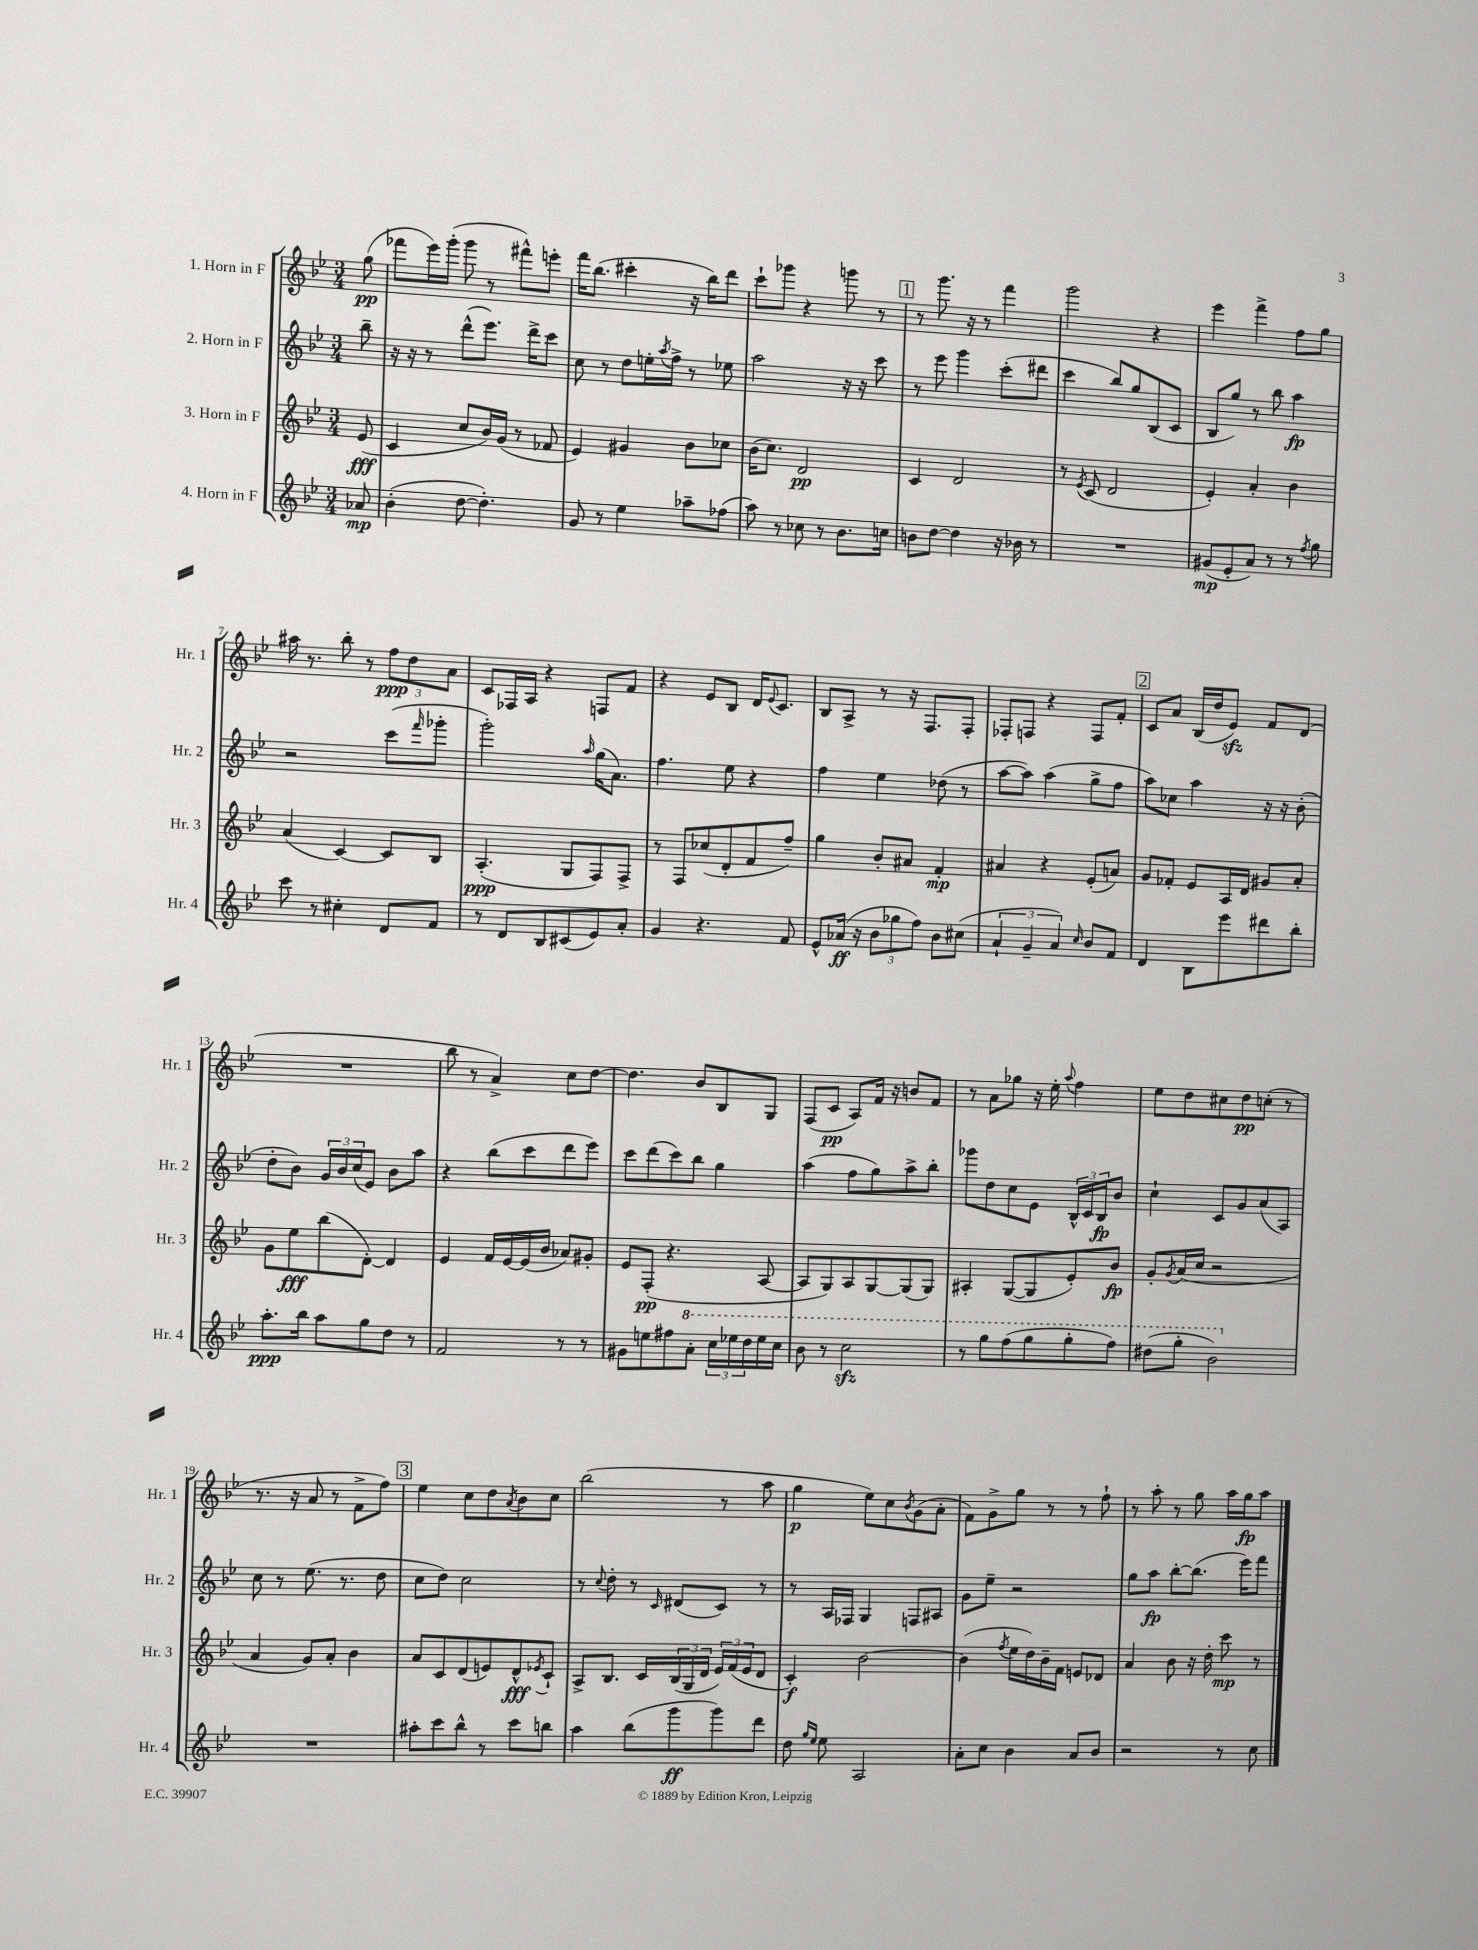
<<
\new StaffGroup <<
\new Staff = "s0" \with { instrumentName = "1. Horn in F" shortInstrumentName = "Hr. 1" } {
    \clef treble \key bes \major \numericTimeSignature \time 3/4 \partial 8
    g''8\pp( |
    fes'''8 ees'''16) g'''16-.( g'''8 r8 fis'''8-^) e'''8-. |
    f'''16 bes''8.( cis'''4-. r16 bes''16) d'''8 |
    c'''8-! ges'''8 r4 g'''8 r8 |
    \mark \markup { \box "1" } r8 g'''8. r16 r8 f'''4 |
    g'''2 r4 |
    ees'''4 f'''4-> f''8 g''8 |
    ais''16 r8. bes''8-. r8 \tuplet 3/2 { f''8\ppp d''8 a'8 } |
    c'8 fes16 a16 r4 f8 f'8 |
    r4 ees'8 bes8 d'16 \appoggiatura { ees'8 } c'8. |
    bes8 a8-> r8 r16 f8. f8-. |
    fes8-. f8 r4 f8 f'8-. |
    \mark \markup { \box "2" } c'8 a'8 bes16( d''16 ees'8\sfz) f'8 d'8( |
    R2. |
    bes''8 r8 a'4->) c''8 d''8~ |
    d''4. bes'8 bes8 g8 |
    f8( c'8\pp a8) f'16 r16 b'8 f'8 |
    r8 a'8 ges''8 r16 ees''16-. \appoggiatura { a''8 } f''4 |
    ees''8 d''8 cis''8 d''8\pp c''8-.( r8 |
    r8. r16 a'8 r8 f'8-> f''8) |
    \mark \markup { \box "3" } ees''4 c''8 d''8 \acciaccatura { a'8 } bes'8 c''8 |
    bes''2( r8 a''8 |
    g''4\p ees''8) c''8 \acciaccatura { bes'8 } g'8( a'8-. |
    f'8) g'8-> g''8 r8 r8 f''8-! |
    r8 a''8-. r8 g''8 a''16 g''16\fp a''8 \bar "|." |
}
\new Staff = "s1" \with { instrumentName = "2. Horn in F" shortInstrumentName = "Hr. 2" } {
    \clef treble \key bes \major \numericTimeSignature \time 3/4 \partial 8
    bes''8-- |
    r16 r16 r8 d'''8-^( ees'''8.) d'''16-> c'''8 |
    c''8 r8 d''8 e''16-. \acciaccatura { a''8 } f''16-> r8 ees''8 |
    a''2 r16 r16 c'''8 |
    \mark \markup { \box "1" } r8 ees'''8 g'''4 c'''8-.( dis'''8 |
    c'''4 bes''8) g''8 bes8( c'8 |
    bes8 g''8) r8 bes''8 a''4\fp |
    r2 c'''8( \grace { f'''16 } ges'''8-. |
    g'''2-.) \grace { a''16 } g''16( a'8.) |
    f''4. ees''8 r4 |
    f''4 ees''4 des''8( r8 |
    a''8~ a''8) a''4( g''8-> f''8 |
    \mark \markup { \box "2" } a''8) ces''8 a''4 r16 r16 bes'8-.( |
    d''8-. bes'8) \tuplet 3/2 { g'16 bes'16 c''16( } ees'8) bes'8 a''8 |
    r4 bes''8( c'''8 d'''8 ees'''8) |
    c'''8 d'''8( c'''8) bes''8 g''4 |
    a''4( f''8 g''8) a''8-> bes''8-. |
    ges'''8 d''8 c''8 ees'8 \tuplet 3/2 { bes16-^ c'16 bes16\fp } bes'8 |
    c''4-! c'8 g'8 a'8( a8) |
    c''8 r8 ees''8.( r8. d''8 |
    \mark \markup { \box "3" } c''8 d''8) c''2 |
    r8 \appoggiatura { c''8 } d''8-. r8 \grace { c'16 } dis'8( c'8) r8 |
    r8 a16 fes16 g4 f8 ais8 |
    g'8 ees''8-- r2 |
    g''8 a''8\fp bes''8~-. bes''8.( ees'''16) f'''8 \bar "|." |
}
\new Staff = "s2" \with { instrumentName = "3. Horn in F" shortInstrumentName = "Hr. 3" } {
    \clef treble \key bes \major \numericTimeSignature \time 3/4 \partial 8
    ees'8\fff( |
    c'4 c''8 bes'16) g'16( r8 fes'8 |
    ees'4) gis'4 bes'8 ces''8 |
    bes'16( c''8.) d'2\pp |
    \mark \markup { \box "1" } c'4 d'2 |
    r8 \acciaccatura { ees'8 } c'8( d'2 |
    ees'4-.) a'4-. bes'4 |
    a'4( c'4~) c'8 bes8 |
    a4.-.\ppp( g8 f8) f8-> |
    r8 f8 ces''8( d'8-. f'8 f''8--) |
    g''4 bes'8-. ais'8 f'4-.\mp |
    ais'4 r4 ees'8-.( a'8) |
    \mark \markup { \box "2" } g'8 fes'8-. ees'8 a16 d'16 gis'8 a'8-. |
    g'8 ees''8\fff bes''8( d'8~-.) d'4 |
    ees'4 f'16 ees'16~ ees'16( bes'16 aes'8) gis'8-. |
    ees'8 f8-.\pp( r4. a8~ |
    a8 g8) a8 g8~ g8( g8) |
    ais4-. g8~( g8 ees'8-.) bes'8\fp |
    g'8-. \acciaccatura { g'8 } a'16( c''16 r2 |
    a'4 g'8) a'8-. bes'4 |
    \mark \markup { \box "3" } a'8 c'8 d'8( e'8) d'8-^\fff \acciaccatura { ees'8 } c'8-! |
    a8-> bes8. c'16 \tuplet 3/2 { bes16( g16 d'16 } \tuplet 3/2 { ees'16) f'16( ees'16 } d'8 |
    c'4-.\f) bes'2~ |
    bes'4( \acciaccatura { f''8 } ees''16 d''16) bes'16-- f'16 e'8 des'8 |
    a'4 bes'8 r16 d''16-. c'''8\mp r8 \bar "|." |
}
\new Staff = "s3" \with { instrumentName = "4. Horn in F" shortInstrumentName = "Hr. 4" } {
    \clef treble \key bes \major \numericTimeSignature \time 3/4 \partial 8
    aes'8\mp |
    bes'4-.( d''8~ d''4.-.) |
    g'8 r8 ees''4 aes''8-- fes''8( |
    a''8) r8 ces''8 r8 bes'8. c''16 |
    \mark \markup { \box "1" } b'8 d''8~ d''4 r16 bes'16 r8 |
    R2. |
    gis'8\mp( ees'8-. a'8) r8 r8 \acciaccatura { f''8 } g''8 |
    c'''8 r8 cis''4-. d'8 f'8 |
    r8 d'8 bes8 cis'8( ees'8) a'8-. |
    g'4 r4. f'8 |
    ees'8-^ aes'16\ff( r16 \tuplet 3/2 { bes'8 ges''8 f''8) } bes'8 cis''8( |
    \tuplet 3/2 { a'4-! g'4-- a'4) } \grace { c''16 } bes'8 f'8 |
    \mark \markup { \box "2" } d'4 bes8 ees'''8 dis'''8 bes''8-. |
    a''8.-.\ppp bes''16 a''8 g''8 d''8 r8 |
    f'2 r8 r8 |
    gis'8 e''8 fis''8 \ottava #1 a''8-. \tuplet 3/2 { c'''16 ees'''!16 d'''16 } ees'''16 c'''16 |
    bes''8 r8 c'''2\sfz |
    r8 g'''8 f'''8( g'''8 g'''8-. f'''8) |
    dis'''8( g'''8-. bes''2) \ottava #0 |
    R2. |
    \mark \markup { \box "3" } ais''8-. c'''8 bes''8-^ r8 c'''8 b''8 |
    a''4 bes''8( g'''8\ff g'''8) d'''8 |
    d''8 \grace { g''16 ees''16 } ees''8 a2 |
    a'8-. c''8 bes'4 a'8 bes'8 |
    r2 r8 c''8 \bar "|." |
}
>>
>>
